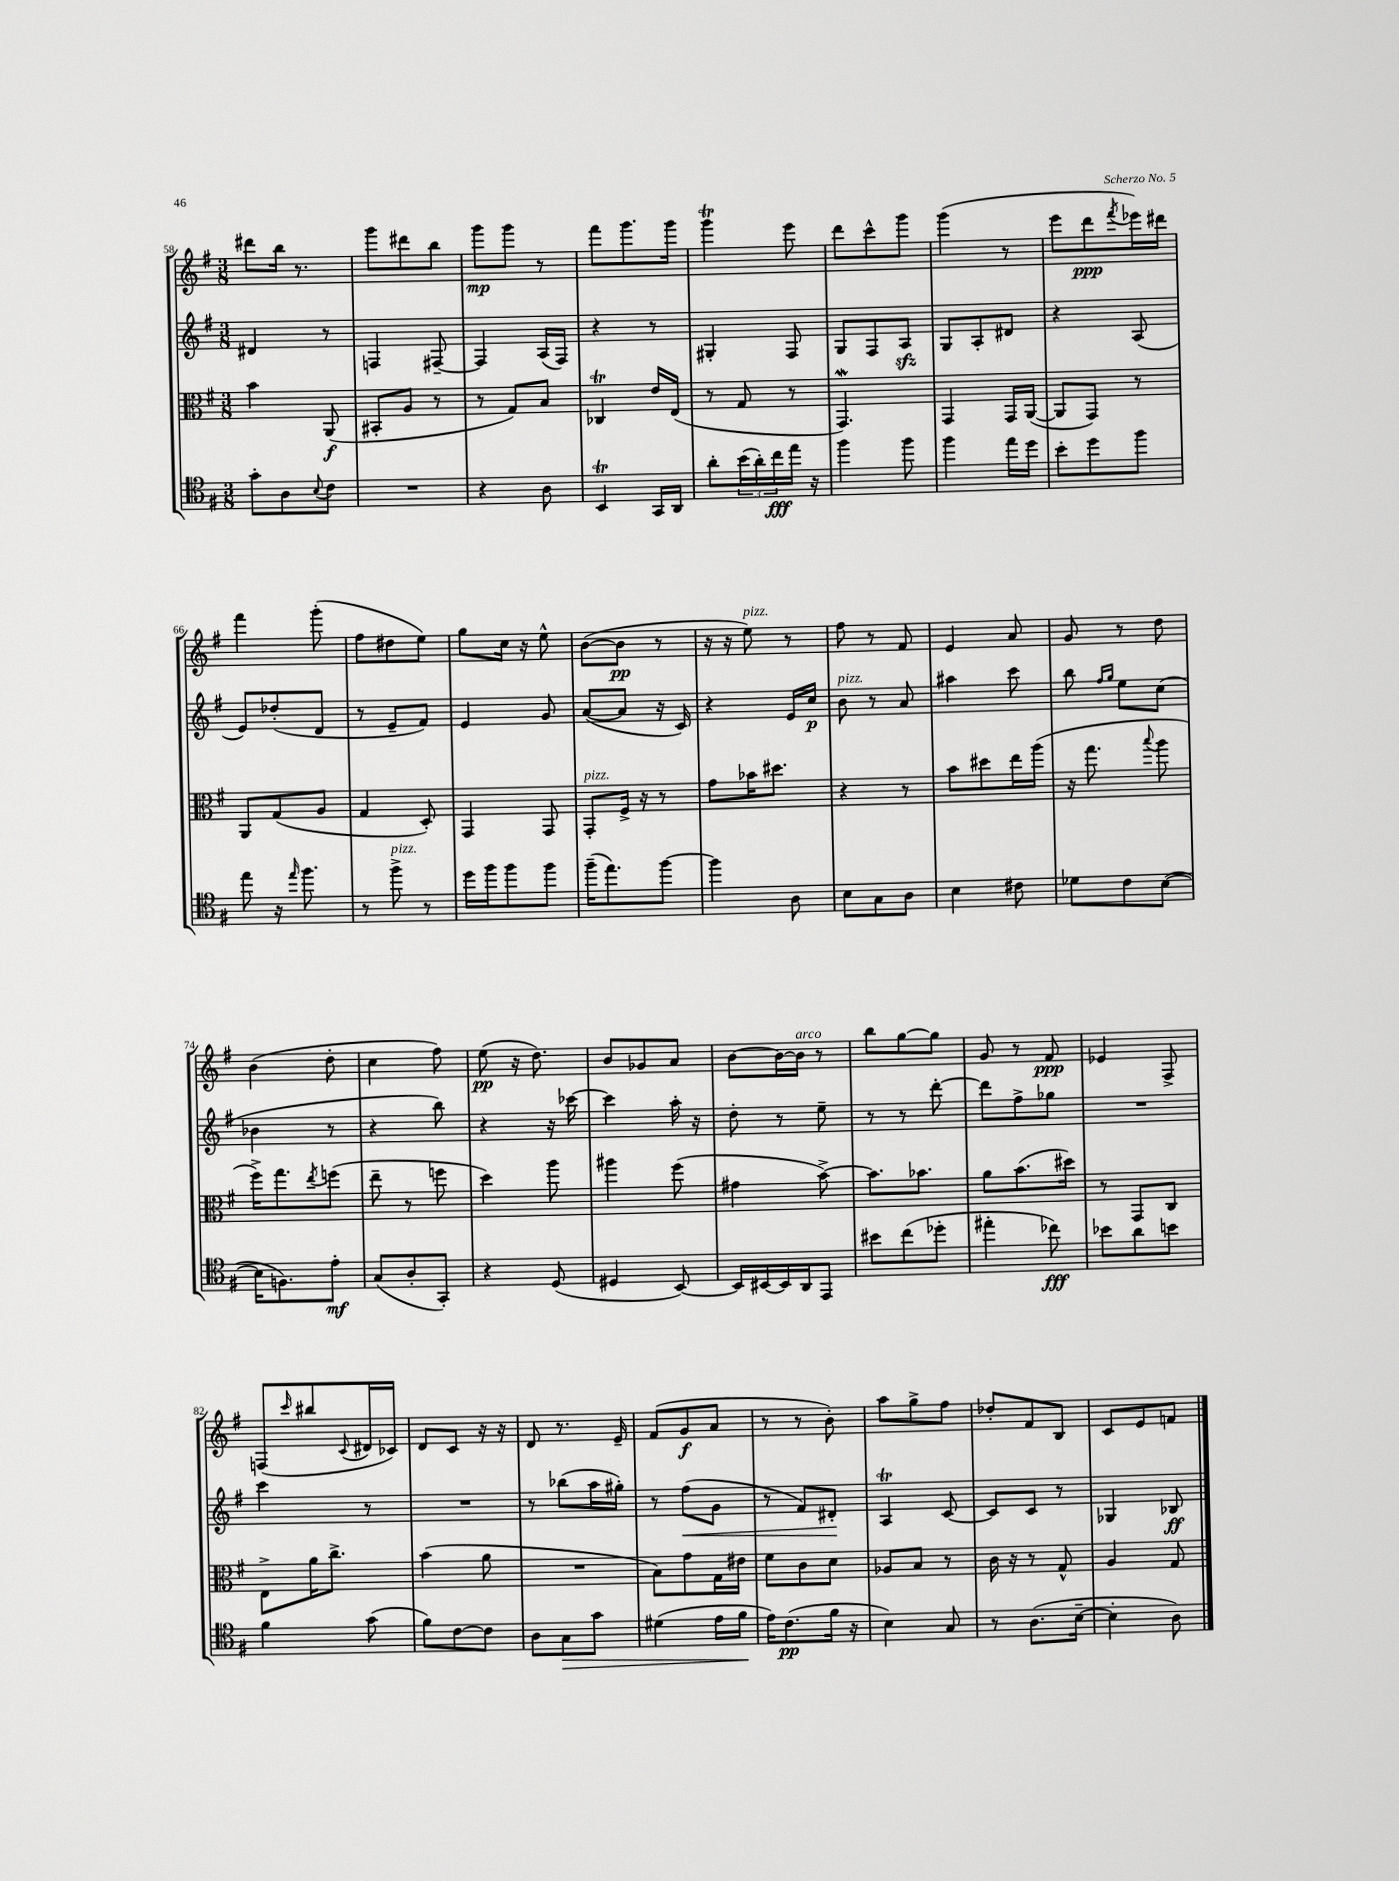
<<
\new StaffGroup <<
\new Staff = "s0" {
    \clef treble \key g \major \numericTimeSignature \time 3/8
    dis'''8 b''16 r8. |
    g'''8 dis'''8 b''8 |
    g'''8\mp g'''8 r8 |
    fis'''8 g'''8. g'''16 |
    g'''4\trill e'''8 |
    d'''8 c'''8-^ g'''8 |
    g'''4( r8 |
    e'''8 d'''8\ppp \acciaccatura { fis'''8 } ees'''16) dis'''16 |
    fis'''4 g'''8-.( |
    fis''8 dis''8 e''8) |
    g''8 c''16 r16 e''8-^ |
    b'8~( b'8\pp r8 |
    r16 r16 e''8^\markup { \italic "pizz." }) r8 |
    fis''8 r8 fis'8 |
    e'4 a'8 |
    g'8 r8 d''8 |
    b'4( d''8-. |
    c''4 fis''8) |
    e''8\pp( r16 d''8.) |
    b'8 ges'8 a'8 |
    b'8~ b'16~ b'16^\markup { \italic "arco" } r8 |
    b''8 g''8~ g''8 |
    g'8 r8 fis'8\ppp |
    ees'4 fis8-> |
    f8( \grace { c'''16 } bis''8 \appoggiatura { c'8 } dis'16 ces'16) |
    d'8 c'8 r16 r16 |
    d'8 r8. e'16-- |
    fis'8( g'8\f a'8 |
    r8 r8 b'8-.) |
    a''8 g''8-> fis''8 |
    des''8-. fis'8 b8 |
    c'8 e'8 f'8 \bar "|." |
}
\new Staff = "s1" {
    \clef treble \key g \major \numericTimeSignature \time 3/8
    dis'4 r8 |
    f4 fis8~-- |
    fis4 a16( fis16) |
    r4 r8 |
    gis4-. fis8 |
    g8 fis8 a8\sfz |
    g8 a8-. dis'8 |
    r4 a8( |
    e'8) des''8-.( d'8 |
    r8 e'8-- fis'8) |
    e'4 g'8 |
    a'8~( a'8 r16 c'16) |
    r4 e'16 c''16\p |
    b'8^\markup { \italic "pizz." } r8 a'8 |
    ais''4 c'''8 |
    b''8 \grace { fis''16 g''16 } e''8 c''8( |
    bes'4 r8 |
    r4 b''8) |
    r4 r16 ces'''16~ |
    ces'''4 a''16-. r16 |
    d''8-. r8 e''8-- |
    r8 r8 d'''8~-. |
    d'''8 fis''8-> ges''8 |
    R4. |
    c'''4 r8 |
    R4. |
    r8 bes''8( a''16 gis''16-.) |
    r8 fis''8\<( g'8 |
    r8 fis'8) dis'8-.\! |
    a4\trill c'8~ |
    c'8 c'8 r8 |
    ges4 bes8\ff \bar "|." |
}
\new Staff = "s2" {
    \clef alto \key g \major \numericTimeSignature \time 3/8
    b'4 a,8\f( |
    bis,8-. a8 r8 |
    r8 g8) b8 |
    ces4\trill e'16 e16( |
    r8 g8 r8 |
    g,4.\mordent) |
    g,4 g,16 a,16~( |
    a,8 g,8) r8 |
    a,8 g8( a8 |
    g4 d8-.) |
    g,4 g,8 |
    g,8-.^\markup { \italic "pizz." } fis16-> r16 r8 |
    g'8 bes'16 dis''8. |
    r4 r8 |
    b'8 dis''8 e''16 a''16( |
    r16 g''8. \appoggiatura { b''8 } a''8 |
    fis''16->) g''8. \acciaccatura { e''8 } f''8( |
    e''8-- r8 f''8 |
    d''4) a''8 |
    ais''4 fis''8( |
    gis'4 b'8~->) |
    b'8. bes'8. |
    a'8 b'8.( dis''16) |
    r8 g,8 c8 |
    e8-> a'16 c''8.-> |
    b'4( a'8 |
    R4. |
    b8) g'8 g16 eis'16 |
    fis'8 c'8 d'8 |
    aes8 b8 r8 |
    c'16 r16 r8 g8-^ |
    a4 g8 \bar "|." |
}
\new Staff = "s3" {
    \clef tenor \key g \major \numericTimeSignature \time 3/8
    g'8-. a8 \appoggiatura { b8 } c'8 |
    R4. |
    r4 a8 |
    b,4\trill g,16 a,16 |
    a'8-. \tuplet 3/2 { b'16( a'16-.) c''16\fff } e''16 r16 |
    fis''4 fis''8 |
    fis''4 e''16 d''16 |
    b'8-. d''8 fis''8 |
    e''8 r16 \grace { e''16 } fis''8. |
    r8 fis''8->^\markup { \italic "pizz." } r8 |
    d''16 fis''16 fis''8 fis''8 |
    fis''16--( e''8.) fis''8~ |
    fis''4 a8 |
    b8 g8 a8 |
    b4 cis'8 |
    des'8 c'8 b8~( |
    b16 f8.) e'8-.\mf |
    g8( a8-. g,8-.) |
    r4 d8( |
    dis4 b,8~) |
    b,16 bis,16~ bis,16 a,16 e,8 |
    bis'8 c''8( des''8-. |
    eis''4-. ces''8\fff) |
    bes'8 a'8 b'8 |
    fis'4 g'8( |
    fis'8) c'8~ c'8 |
    a8 g8\> g'8 |
    dis'4( e'16 fis'16\! |
    e'16) c'8.\pp( fis'16 r16 |
    b4) g8 |
    r8 a8.( b16~-- |
    b4-. a8) \bar "|." |
}
>>
>>
\layout { \context { \Score currentBarNumber = #58 } }
